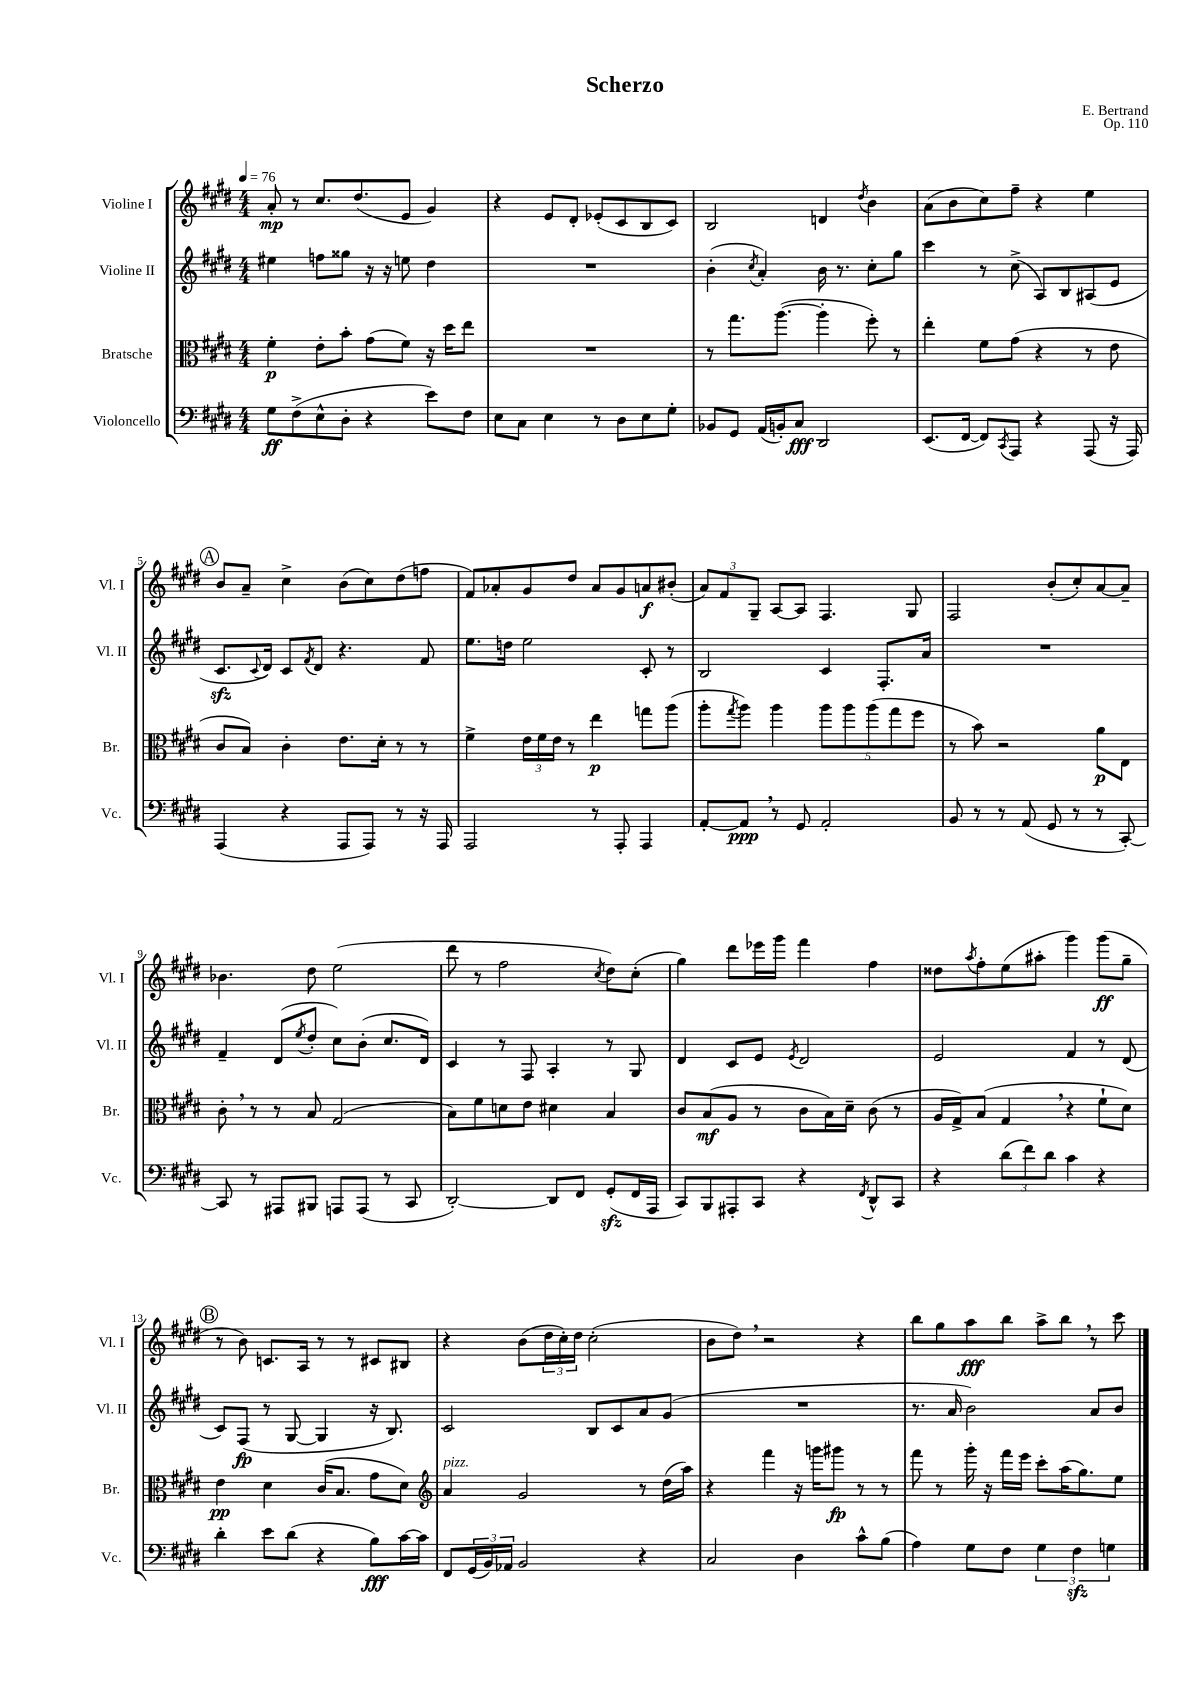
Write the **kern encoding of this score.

**kern	**kern	**kern	**kern
*staff4	*staff3	*staff2	*staff1
*clefF4	*clefC3	*clefG2	*clefG2
*k[f#c#g#d#]	*k[f#c#g#d#]	*k[f#c#g#d#]	*k[f#c#g#d#]
*M4/4	*M4/4	*M4/4	*M4/4
*MM76	*MM76	*MM76	*MM76
8G#	4f#'	4ee#	8a'
(8F#^	.	.	8r
8E^^	8e'	8ff	8.cc#
8D#'	8b'	8gg##	.
.	.	.	(8.dd#
4r	(8g#	16r	.
.	.	16r	.
.	8f#)	8ee	8e
8e)	16r	4dd#	4g#)
.	16dd#	.	.
8F#	8ee	.	.
=	=	=	=
8E	1r	1r	4r
8C#	.	.	.
4E	.	.	8e
.	.	.	8d#'
8r	.	.	(8e-'
8D#	.	.	8c#
8E	.	.	8B
8G#'	.	.	8c#)
=	=	=	=
8BB-	8r	(4b'	2B
8GG#	8.gg#	.	.
.	.	8qcc#	.
(16AA	.	4a')	.
16BB')	([8.aa	.	.
8C#	.	.	.
2DD#	4aa']	16b	4d
.	.	8.r	.
.	.	.	8qdd#
.	8ff#')	8cc#'	4b
.	8r	8gg#	.
=	=	=	=
(8.EE	4ee'	4ccc#	(8a
.	.	.	8b
[16FF#	.	.	.
8FF#])	8f#	8r	8cc#)
8qCC#	.	.	.
8AAA	(8g#	(8cc#^	8ff#~
4r	4r	8A)	4r
.	.	8B	.
(8AAA	8r	(8A#	4ee
16r	8e	8e	.
16AAA)	.	.	.
=	=	=	=
(4AAA	8c#	8.c#	8b
.	8B)	.	8a~
.	.	8qqc#	.
.	.	16d#)	.
4r	4c#'	8c#	4cc#^
.	.	8qf#	.
.	.	8d#	.
8AAA	8.e	4.r	(8b
8AAA)	.	.	8cc#)
.	16d#'	.	.
8r	8r	.	(8dd#
16r	8r	8f#	8ff
16AAA	.	.	.
=	=	=	=
2AAA	4f#^	8.ee	8f#)
.	.	.	8a-'
.	.	16dd	.
.	24e	2ee	8g#
.	24f#	.	.
.	24e	.	.
.	8r	.	8dd#
8r	4ee	.	8a-
8AAA'	.	.	8g#
4AAA	8gg	8c#'	8a
.	(8aa	8r	(8b#'
=	=	=	=
[8AA'	8aa'	2B	12a)
.	.	.	12f#
.	8qgg#	.	.
8AA]	8aa)	.	.
.	.	.	12G#~
8r	4aa	.	[8A
8GG#	.	.	8A]
2AA'	10aa	4c#	4.F#
.	10aa	.	.
.	(10aa	.	.
.	.	8.F#'	.
.	10gg#	.	.
.	.	.	8G#
.	10ff#	.	.
.	.	16a	.
=	=	=	=
8BB	8r	1r	2F#
8r	8b)	.	.
8r	2r	.	.
(8AA	.	.	.
8GG#	.	.	(8b'
8r	.	.	8cc#')
8r	8a	.	[8a
[8CC#')	8E	.	8a~]
=	=	=	=
8CC#]	8c#'	4f#~	4.b-
8r	8r	.	.
8AAA#	8r	(8d#	.
.	.	8qee	.
8BBB#	8B	8dd#'	8dd#
8AAA	(2G#	8cc#)	(2ee
(8AAA	.	(8b'	.
8r	.	8.cc#	.
8CC#	.	.	.
.	.	16d#)	.
=	=	=	=
[2DD#')	8B)	4c#	8ddd#
.	8f#	.	8r
.	8d	8r	2ff#
.	8e	8F#	.
8DD#]	4d#	4A'	.
8FF#	.	.	.
.	.	.	8qcc#
(8GG#'	4B	8r	8dd#)
16FF#	.	8G#	(8cc#'
16AAA	.	.	.
=	=	=	=
8CC#)	8c#	4d#	4gg#)
8BBB	(8B	.	.
8AAA#'	8A	8c#	8ddd#
8CC#	8r	8e	16eee-
.	.	.	16ggg#
.	.	8qe	.
4r	8c#	2d#	4fff#
.	16B)	.	.
.	16d#~	.	.
8qFF#	.	.	.
8DD#^^	(8c#	.	4ff#
8CC#	8r	.	.
=	=	=	=
4r	16A	2e	8dd##
.	16G#^)	.	.
.	.	.	8qaa
.	(8B	.	8ff#'
(12d#	4G#	.	(8ee
12f#)	.	.	.
.	.	.	8aa#'
12d#	.	.	.
4c#	4r	4f#	4ggg#)
4r	8f#`	8r	(8ggg#
.	8d#)	(8d#	8gg#~
=	=	=	=
4d#'	4e	8c#)	8r
.	.	(8F#	8b)
8e	4d#	8r	8.c
(8d#	.	[8G#	.
.	.	.	16A
4r	(16c#	4G#]	8r
.	8.B	.	.
.	.	.	8r
8B)	8g#	16r	8c#
.	.	8.B)	.
[16c#	8d#)	.	8B#
16c#]	.	.	.
=	=	=	=
*	*clefG2	*	*
8FF#	4a	2c#	4r
(24GG#	.	.	.
24BB)	.	.	.
24AA-	.	.	.
2BB	2g#	.	(8b
.	.	.	24dd#
.	.	.	24cc#')
.	.	.	24dd#
.	.	8B	(2cc#'
.	.	8c#	.
4r	8r	8a	.
.	(16dd#	(8g#	.
.	16aa)	.	.
=	=	=	=
2C#	4r	1r	8b
.	.	.	8dd#)
.	4fff#	.	2r
4D#	16r	.	.
.	16ggg	.	.
.	8ggg#	.	.
8c#^^	8r	.	4r
(8B	8r	.	.
=	=	=	=
4A)	8fff#	8.r	8bb
.	8r	.	8gg#
.	.	16a	.
8G#	16ggg#'	2b)	8aa
.	16r	.	.
8F#	16fff#	.	8bb
.	16eee	.	.
6G#	8ccc#'	.	8aa^
.	(16aa	.	8bb
6F#	.	.	.
.	8.gg#)	.	.
.	.	8a	8r
6G	.	.	.
.	8ee	8b	8ccc#
==	==	==	==
*-	*-	*-	*-
